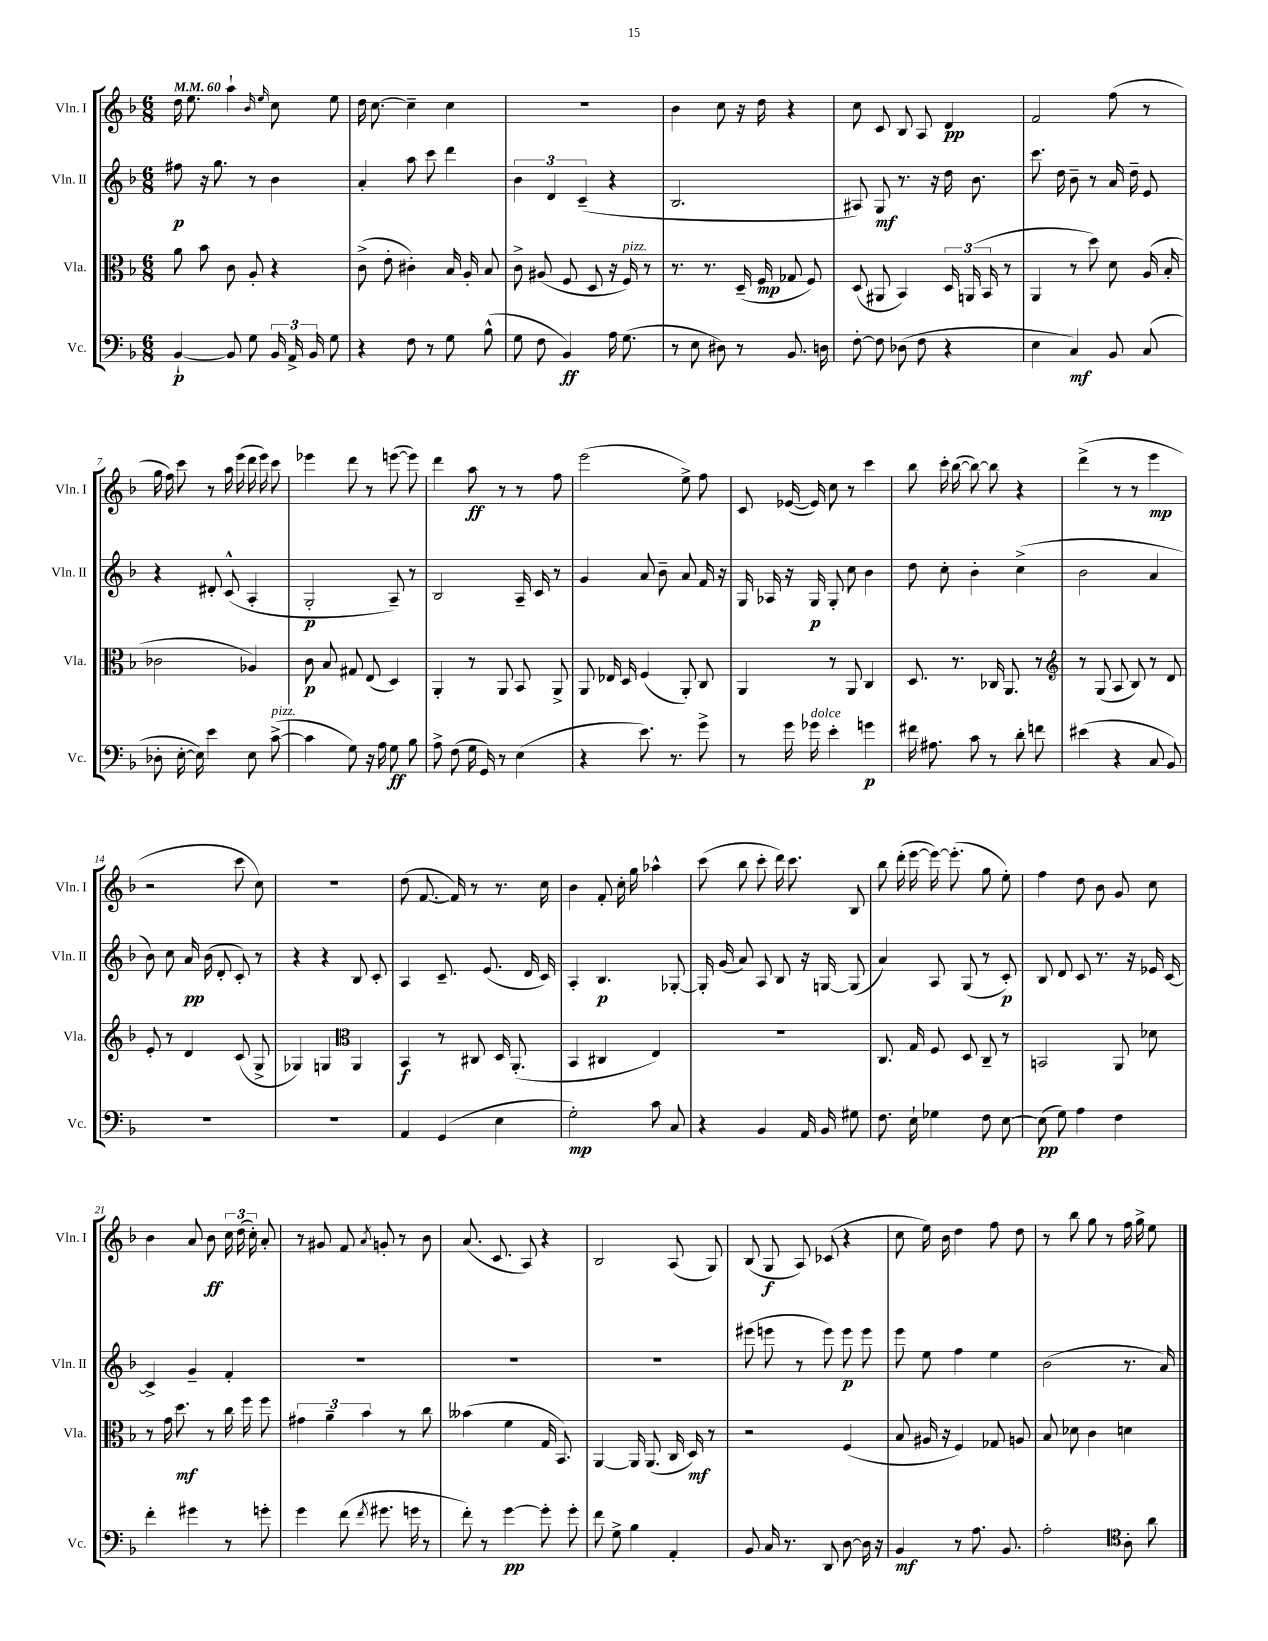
<<
\new StaffGroup <<
\new Staff = "s0" \with { instrumentName = "Vln. I" shortInstrumentName = "Vln. I" } {
    \clef treble \key f \major \numericTimeSignature \time 6/8 \tempo 4 = 60
    \autoBeamOff d''16 e''8. a''4-! \grace { bes'16 e''16 } c''8 e''8 |
    d''16 c''8.~ c''4-- c''4 |
    R2. |
    bes'4 c''8 r16 d''16 r4 |
    c''8 c'8 bes8 a8 d'4\pp |
    f'2 f''8( r8 |
    g''16 f''16) c'''8 r8 a''16 e'''16( d'''16 e'''16) c'''8 |
    ees'''4 d'''8 r8 e'''8~( e'''8) |
    d'''4 a''8\ff r8 r8 f''8 |
    e'''2( e''8->) f''8 |
    c'8 ees'16~( ees'16) c''8 r8 c'''4 |
    bes''8 c'''16-. bes''16~( bes''8~) bes''8 r4 |
    d'''4->( r8 r8 e'''4\mp |
    r2 c'''8 c''8) |
    R2. |
    d''8( f'8.~ f'16) r8 r8. c''16 |
    bes'4 f'8-. c''16-. g''16 aes''4-^ |
    c'''8( bes''8 c'''8-. d'''16) c'''8. bes8 |
    bes''8 d'''16-.( e'''16~ e'''16~) e'''8.-.( g''8 e''8-.) |
    f''4 d''8 bes'8 g'8 c''8 |
    bes'4 a'8 bes'8\ff \tuplet 3/2 { c''16 d''16( c''16-.) } a'8-. |
    r8 gis'8 f'8 \acciaccatura { a'8 } g'8-. r8 bes'8 |
    a'8.( c'8. a8) r4 |
    bes2 a8( g8) |
    bes8( g8\f a8) ces'8( r4 |
    c''8 e''16) bes'16 d''4 f''8 d''8 |
    r8 bes''8 g''8 r8 f''16 g''16-> e''8 \bar "|." |
}
\new Staff = "s1" \with { instrumentName = "Vln. II" shortInstrumentName = "Vln. II" } {
    \clef treble \key f \major \numericTimeSignature \time 6/8
    \autoBeamOff fis''8\p r16 g''8. r8 bes'4 |
    a'4-. a''8 c'''8 d'''4 |
    \tuplet 3/2 { bes'4 d'4 c'4--( } r4 |
    bes2. |
    ais8) g8\mf r8. r16 d''16 bes'8. |
    c'''8. d''16 bes'8-- r8 a'16 d''16-- e'8 |
    r4 dis'8-. c'8-^( a4-. |
    g2-.\p a8--) r8 |
    bes2 a16-- c'16 r8 |
    g'4 a'8 bes'8-- a'8 f'16 r16 |
    g16 aes16 r16 g16\p g8-. c''8 bes'4 |
    d''8 c''8-. bes'4-. c''4->( |
    bes'2 a'4 |
    bes'8) c''8 a'16\pp bes'16( d'8-. c'8-.) r8 |
    r4 r4 bes8 c'8-. |
    a4 c'8.-- e'8.( d'16 c'16) |
    a4-. bes4.\p ges8~-. |
    ges16-. g'16( a'8) a8 bes8 r16 g16~ g8( |
    a'4) a8 g8( r8 c'8-.\p) |
    bes8 d'8 c'8 r8. r16 ees'16 c'16~ |
    c'4-> g'4-- f'4-. |
    R2. |
    R2. |
    R2. |
    eis'''8( e'''8 r8 e'''8) e'''8\p e'''8 |
    e'''8 e''8 f''4 e''4 |
    bes'2( r8. a'16) \bar "|." |
}
\new Staff = "s2" \with { instrumentName = "Vla." shortInstrumentName = "Vla." } {
    \clef alto \key f \major \numericTimeSignature \time 6/8
    \autoBeamOff a'8 bes'8 c'8 a8-. r4 |
    c'8->( e'8-. cis'4-.) bes16 a16-. bes8 |
    c'8-> ais8( f8 d8 r16 f16^\markup { \italic "pizz." }) r8 |
    r8. r8. d16--( f16\mp ges8 f8) |
    d8( ais,8 bes,4) \tuplet 3/2 { d16 a,16( bes,16 } r8 |
    a,4 r8 d''8) d'8 a16( bes16-. |
    ces'2 aes4) |
    c'8\p bes8 gis8 e8( d4) |
    a,4-. r8 a,8 bes,8 a,8-> |
    a,8 ees16 d16 f4( a,8-.) c8 |
    a,4 r8 a,8 c4 |
    d8. r8. ces16 a,8. r8 |
    \clef treble r8 g8( a8 bes8) r8 d'8 |
    e'8-. r8 d'4 c'8( g8-> |
    ges4) g4 \clef alto a,4 |
    bes,4\f r8 cis8 d16 a,8.-.( |
    bes,4 cis4 e4) |
    R2. |
    c8. g16 f8 d8 c8-- r8 |
    b,2 a,8 des'8 |
    r8 g'16 d''8.\mf r8 c''16 f''16 f''8 |
    \tuplet 3/2 { gis'4 a'4-- bes'4 } r8 c''8 |
    beses'4( f'4 g16 bes,8.) |
    a,4~ a,16 a,8.( c16 d16\mf) r8 |
    r2 f4( |
    bes8 ais16 r16 f4) ges8 a8 |
    bes8 des'8 c'4 d'4 \bar "|." |
}
\new Staff = "s3" \with { instrumentName = "Vc." shortInstrumentName = "Vc." } {
    \clef bass \key f \major \numericTimeSignature \time 6/8
    \autoBeamOff bes,4~-!\p bes,8 g8 \tuplet 3/2 { bes,16 a,16-> bes,16 } g8 |
    r4 f8 r8 g8 bes8-^( |
    g8 f8 bes,4\ff) a16 g8.( |
    r8 e8 dis8) r8 bes,8. d16 |
    f8~-. f8 des8( f8 r4 |
    e4 c4\mf) bes,8 c8( |
    des8-. e16~-. e16) e'4 e8 c'8~->^\markup { \italic "pizz." }( |
    c'4 g8) r16 a16 g8\ff bes8 |
    a8-> f8( g16 g,16) r8 e4( |
    r4 e'8.) r8. g'8-> |
    r8 g'16 ges'16^\markup { \italic "dolce" } e'4-. g'4\p |
    fis'16 ais8. c'8 r8 d'8-. f'8 |
    eis'4( r4 c8 bes,8) |
    R2. |
    R2. |
    a,4 g,4( e4 |
    g2-.\mp) c'8 c8 |
    r4 bes,4 a,16 bes,16 gis8 |
    f8. e16-! ges4 f8 e8~ |
    e8\pp( g8) a4 f4 |
    f'4-. gis'4 r8 g'8-. |
    g'4 f'8( \acciaccatura { f'8 } gis'8. g'16 r8 |
    f'8-.) r8 g'4~\pp g'8-. g'8-. |
    f'8 g8-> bes4 a,4-. |
    bes,8 c16 r8. d,8 d8~ d16 r16 |
    bes,4\mf r8 a8. bes,8. |
    a2-. \clef tenor a8-. a'8 \bar "|." |
}
>>
>>
